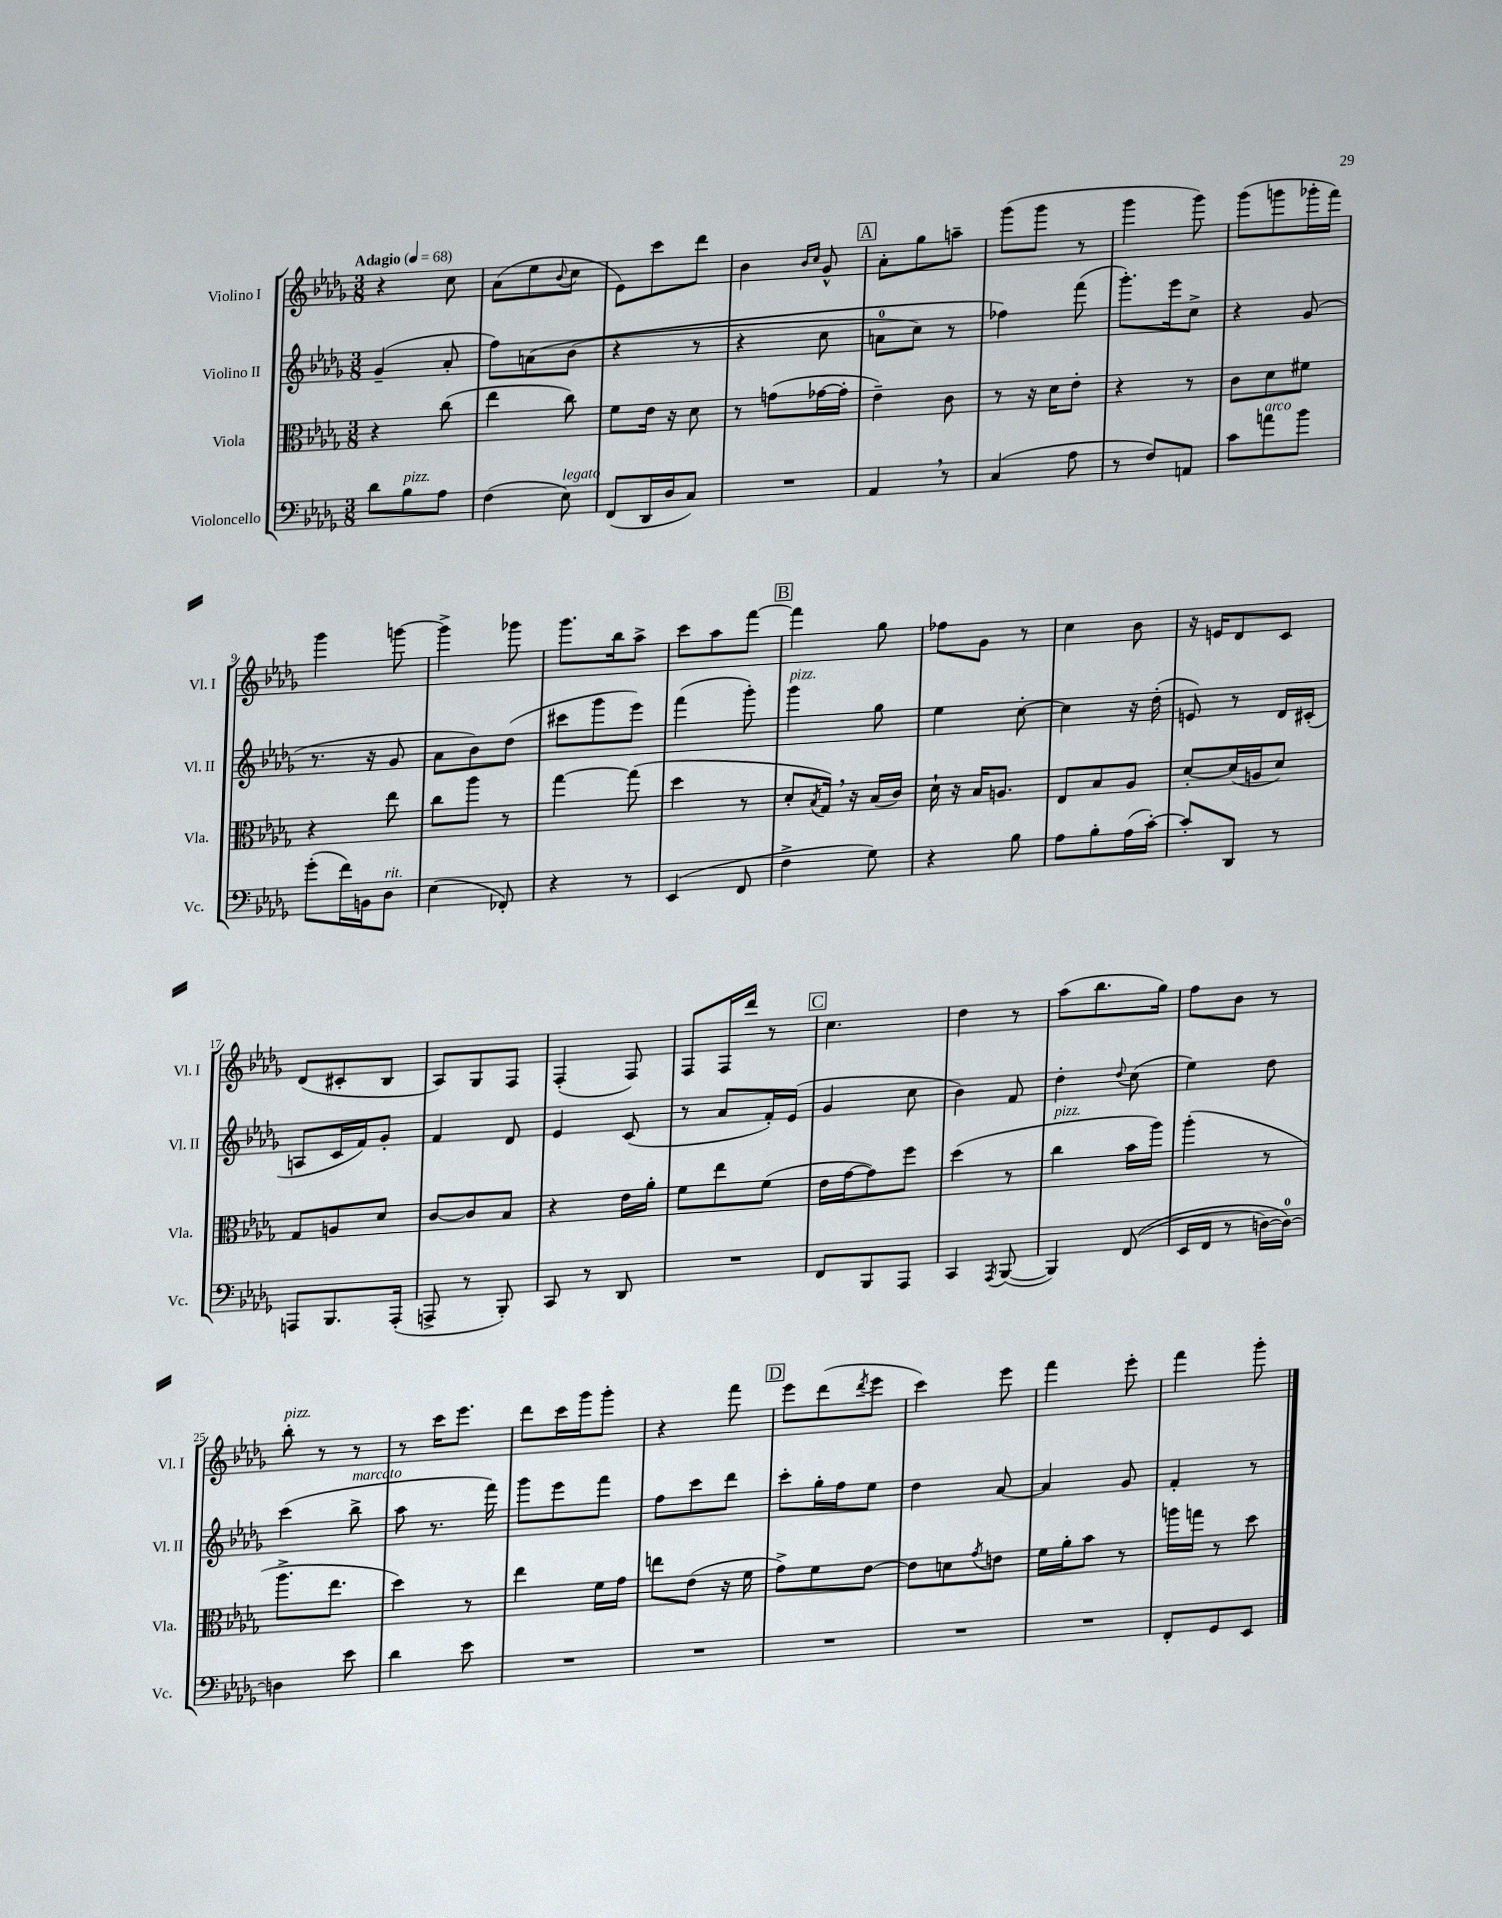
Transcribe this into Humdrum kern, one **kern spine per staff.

**kern	**kern	**kern	**kern
*staff4	*staff3	*staff2	*staff1
*clefF4	*clefC3	*clefG2	*clefG2
*k[b-e-a-d-g-]	*k[b-e-a-d-g-]	*k[b-e-a-d-g-]	*k[b-e-a-d-g-]
*M3/8	*M3/8	*M3/8	*M3/8
*MM68	*MM68	*MM68	*MM68
8d-\L	4r	(4g-~/	4r
8B-\	.	.	.
8A-\J	(8cc\	8a-'/	8cc\
=	=	=	=
(4F\	4ee-\	8ff\L)	(8a-\L
.	.	&(8a\	8ee-\
.	.	.	8qqb-/
8E-\)	8cc\)	(8b-\J	8cc\J
=	=	=	=
(8FF/L	8f\L	4r	8e-\L)
16DD-/L	16e-\Jk	.	8ccc\
16D-/J	16r	.	.
8C/J)	8d-\	8r	8ddd-\J
=	=	=	=
4.r	8r	4r	4b-\
.	(8g\L	.	.
.	.	.	16qqb-/LL
.	.	.	16qqcc/JJ
.	[16g-\L	8cc\	8g-^^/
.	16g-'\]JJ	.	.
=	=	=	=
4AA-/	4e-~\)	8a\L	8a-'\L
.	.	8cc\J)	8gg-\
8r	8c\	8r	8aa~\J
=	=	=	=
(4C/	8r	4ff-\&)	(8ggg-\L
.	16r	.	8ggg-\J
.	16d-\LK	.	.
8A-\	8e-'\J	(8fff\	8r
=	=	=	=
8r	4r	8.ggg-'\L)	4ggg-\
8F/L)	.	.	.
.	.	16eee-\k	.
8AA/J	8r	8cc^\J	8ggg-\)
=	=	=	=
8c\L	8c\L	4r	(8ggg-\L
8a\	8d-\	.	8ggg\
8b-\J	8f#\J	(8g-/	16ggg-'\L
.	.	.	16fff\JJ)
=	=	=	=
(8g-'\L	4r	8.r	4ggg-\
16f\L)	.	.	.
16BB\J	.	16r	.
8D-\J	8ee-\	8g-/	[8ggg\
=	=	=	=
(4E-\	8cc\L	8a-\L	4ggg^\]
.	8aa-\J	8b-\)	.
8FF-'/)	8r	(8dd-\J	8ggg-\
=	=	=	=
4r	[4gg-\	8ccc#\L	8.ggg-\L
.	.	8ggg-\	.
.	.	.	16bb-\k
8r	(8gg-\]	8eee-\J)	8aa-^\J
=	=	=	=
(4EE-/	4dd-\	(4fff\	8ccc\L
.	.	.	8aa-\
8FF/	8r	8ggg-'\)	[8fff\J
=	=	=	=
4F^\	8d-'/L	4ggg-\	4fff\]
.	8qB-/	.	.
.	16G-/Jk)	.	.
.	16r	.	.
8G-\)	(16B-/LL	8gg-\	8gg-\
.	16c/JJ)	.	.
=	=	=	=
4r	16d-`\	4ee-\	8ff-\L
.	16r	.	.
.	16B-/LK	.	8g-\J
.	8.A/J	.	.
8B-\	.	[8cc'\	8r
=	=	=	=
8A-\L	8E-/L	4cc\]	4cc\
8B-'\	8B-/	.	.
(16A-\L	8A-/J	16r	8b-\
[16c'\JJ)	.	(16dd-'\	.
=	=	=	=
8c'/]L	[8d-'/L	8e/)	16r
.	.	.	16e/LK
8DD-/J	(16d-/]L	8r	8d-/
.	16A/J	.	.
8r	8d-/J)	16d-/LL	8c/J
.	.	(16c#'/JJ	.
=	=	=	=
8AAA/L	8G-/L	8A/L	(8d-/L
8.BBB-/	8A/	16c/L	8c#'/
.	.	16f/J)	.
.	8d-/J	8g-'/J	8B-/J
(16AAA'/Jk	.	.	.
=	=	=	=
8AAA^/	[8c/L	4f/	8A-/L)
8r	8c/]	.	8G-/
8BBB-'/)	8B-/J	8d-/	8F/J
=	=	=	=
8CC/	4r	4e-/	(4F'/
8r	.	.	.
8DD-/	16e-\LL	(8c/	8F/)
.	16a-'\JJ	.	.
=	=	=	=
4.r	8f\L	8r	8F/L
.	8ee-\	8a-/L	16F/L
.	.	.	16ddd-/JJ
.	(8f\J	16f'/L)	8r
.	.	(16e-/JJ	.
=	=	=	=
8FF/L	16e-\LL	4g-/	4.cc\
.	[16g-\J	.	.
8BBB-/	8g-\])	.	.
8AAA-/J	8ff\J	8cc\	.
=	=	=	=
4CC/	(4dd-\	4b-\)	4dd-\
8qAAA-/	.	.	.
([8BBB-/	8r	8f/	8r
=	=	=	=
4BBB-/])	4cc\	4dd-'\	(8aa-\L
.	.	.	8.bb-\
.	.	8qqdd-/	.
&((8FF/	16b-\LL	(8cc\	.
.	16aa-\JJ)	.	16gg-\Jk)
=	=	=	=
16EE-/LL	(4aa-'\	4ee-\)	8ff\L
16FF/JJ	.	.	.
8r	.	.	8b-\J
[16D\LL)	8r	8dd-\	8r
16D\_JJ&)	.	.	.
=	=	=	=
4D\]	8.aa-^\L	(4ccc\	8bb-'\
.	.	.	8r
.	8.ee-\J	.	.
8e-\	.	8bb-^\	8r
=	=	=	=
4d-\	4dd-\)	8aa-\	8r
.	.	8.r	16ccc\LK
.	.	.	8.eee-\J
8e-\	8r	.	.
.	.	16fff\)	.
=	=	=	=
4.r	4ee-\	8ggg-\L	8ddd-\L
.	.	8eee-\	16ccc\L
.	.	.	16ggg-\J
.	16f\LL	8fff\J	8ggg-'\J
.	16g-\JJ	.	.
=	=	=	=
4.r	8ee\L	8ff\L	4r
.	(8e-\J	8ccc\	.
.	16r	8ddd-\J	8fff\
.	16f\	.	.
=	=	=	=
4.r	8g-^\L)	8ccc'\L	8eee-\L
.	8f\	16gg-'\L	(8ddd-\
.	.	16ff\J	.
.	.	.	8qddd-/
.	[8e-\J	8ee-\J	8eee-\J
=	=	=	=
4.r	8e-\]L	4dd-\	4ccc\)
.	8d\	.	.
.	8qg-/	.	.
.	8e\J	[8a-/	8eee-\
=	=	=	=
4.r	16f\LL	4a-/]	4fff\
.	16a-'\J	.	.
.	8b-\J	.	.
.	8r	8g-/	8eee-'\
=	=	=	=
8FF'/L	16aa\LL	4f'/	4fff\
.	16gg\JJ	.	.
8GG-/	8r	.	.
8EE-/J	8dd-\	8r	8ggg-'\
==	==	==	==
*-	*-	*-	*-
